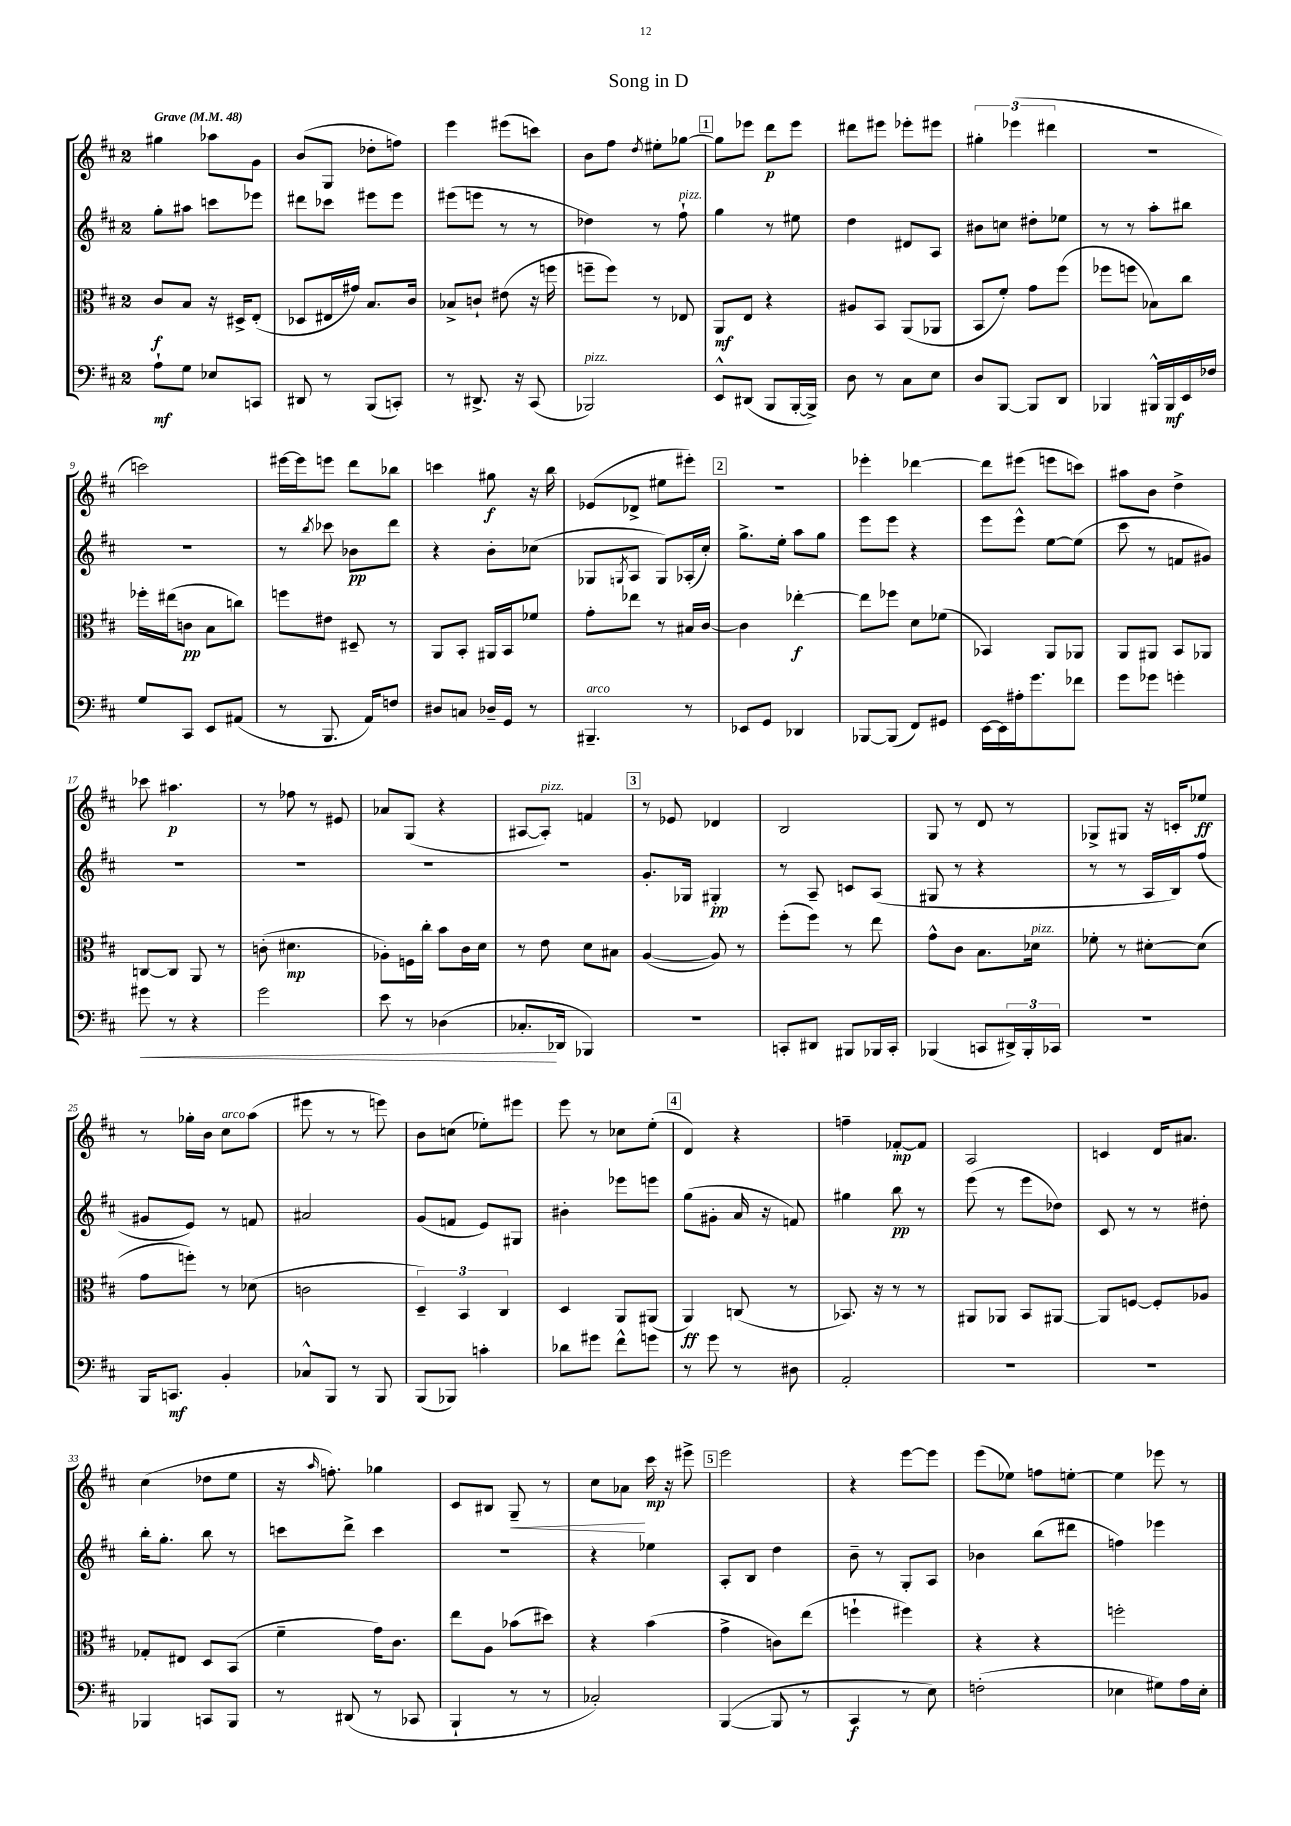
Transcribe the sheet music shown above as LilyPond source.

\header { title = "Song in D" }
<<
\new StaffGroup <<
\new Staff = "s0" {
    \clef treble \key d \major \once \override Staff.TimeSignature.style = #'single-digit \time 2/4 \tempo "Grave" 4 = 48
    gis''4 aes''8 g'8 |
    b'8( g8 des''8-. f''8) |
    e'''4 eis'''8( c'''8) |
    b'8 fis''8 \acciaccatura { d''8 } eis''8-. ges''8~ |
    \mark \markup { \box "1" } ges''8 ees'''8 d'''8\p ees'''8 |
    dis'''8 eis'''8 ees'''8-. eis'''8 |
    \tuplet 3/2 { gis''4-. ees'''4( dis'''4 } |
    R2 |
    c'''2) |
    eis'''16~ eis'''16 e'''8 d'''8 bes''8 |
    c'''4 gis''8\f r16 b''16 |
    ees'8( des'8-> eis''8 eis'''8-.) |
    \mark \markup { \box "2" } R2 |
    ees'''4-. des'''4~ |
    des'''8 eis'''8( e'''8 c'''8) |
    ais''8 b'8 d''4-> |
    ces'''8 ais''4.\p |
    r8 fes''8 r8 eis'8 |
    aes'8 g8( r4 |
    ais8~ ais8-.^\markup { \italic "pizz." }) f'4 |
    \mark \markup { \box "3" } r8 ees'8 des'4 |
    b2 |
    g8 r8 d'8 r8 |
    ges8-> gis8 r16 c'16-. ees''8\ff |
    r8 ges''16-. b'16 cis''8^\markup { \italic "arco" } a''8( |
    eis'''8 r8 r8 e'''8) |
    b'8 c''8( ees''8-.) eis'''8 |
    e'''8 r8 ces''8 e''8-.( |
    \mark \markup { \box "4" } d'4) r4 |
    f''4-- fes'8~-.\mp fes'8 |
    a2 |
    c'4 d'16 ais'8. |
    cis''4( des''8 e''8 |
    r16 \grace { a''16 } f''8.-.) ges''4 |
    cis'8 bis8 g8--\< r8 |
    cis''8 aes'8\! cis'''16\mp r16 eis'''8-> |
    \mark \markup { \box "5" } e'''2 |
    r4 e'''8~ e'''8 |
    e'''8( ees''8) f''8 e''8~-. |
    e''4 ees'''8 r8 \bar "|." |
}
\new Staff = "s1" {
    \clef treble \key d \major \once \override Staff.TimeSignature.style = #'single-digit \time 2/4
    g''8-. ais''8 c'''8 ees'''8 |
    dis'''8 ces'''8 eis'''8 eis'''8 |
    eis'''8( e'''8 r8 r8 |
    des''4) r8 fis''8-!^\markup { \italic "pizz." } |
    \mark \markup { \box "1" } g''4 r8 eis''8 |
    d''4 dis'8 a8 |
    bis'8 c''8 dis''8-. ees''8 |
    r8 r8 a''8-. bis''8 |
    R2 |
    r8 \acciaccatura { b''8 } ces'''8 bes'8\pp d'''8 |
    r4 b'8-. ces''8( |
    ges8 \acciaccatura { g8 } a8 g8) aes16-.( cis''16-.) |
    \mark \markup { \box "2" } g''8.-> e''16-. a''8 g''8 |
    e'''8 e'''8 r4 |
    e'''8 e'''8-^ e''8~ e''8( |
    cis'''8 r8 f'8 gis'8) |
    R2 |
    R2 |
    R2 |
    R2 |
    \mark \markup { \box "3" } g'8.-. ges16 gis4-.\pp |
    r8 a8-- c'8 a8( |
    gis8 r8 r4 |
    r8 r8 a16 b16) fis''8( |
    gis'8 e'8) r8 f'8 |
    ais'2 |
    g'8( f'8 e'8) gis8 |
    bis'4-. ees'''8 e'''8 |
    \mark \markup { \box "4" } g''8( gis'8-. a'16 r16 f'8) |
    gis''4 b''8\pp r8 |
    e'''8( r8 e'''8 des''8) |
    cis'8 r8 r8 dis''8-. |
    b''16-. g''8.-. b''8 r8 |
    c'''8 d'''8-> c'''4 |
    r2 |
    r4 ees''4 |
    \mark \markup { \box "5" } a8-. b8 d''4 |
    b'8-- r8 g8-. a8 |
    bes'4 b''8( dis'''8 |
    f''4) ees'''4 \bar "|." |
}
\new Staff = "s2" {
    \clef alto \key d \major \once \override Staff.TimeSignature.style = #'single-digit \time 2/4
    cis'8\f b8 r16 dis16-> e8-.( |
    des8 eis16 gis'16) b8. cis'16 |
    bes8-> c'8-! eis'8( r16 f''16 |
    f''8-- f''8) r8 ees8 |
    \mark \markup { \box "1" } a,8\mf e8 r4 |
    ais8 b,8 a,8( aes,8 |
    b,8 fis'8-.) g'8 fis''8( |
    fes''8 f''8 bes8) cis''8 |
    fes''16-. eis''16( c'8\pp b8 c''8) |
    f''8 eis'8 dis8-- r8 |
    a,8 b,8-. ais,16 b,16 fes'8 |
    g'8-. ees''8 r8 bis16 cis'16~ |
    \mark \markup { \box "2" } cis'4 ees''4~-.\f |
    ees''8 fes''8 d'8 fes'8( |
    bes,4) a,8 aes,8 |
    a,8 ais,8 b,8 aes,8 |
    c8~ c8 a,8 r8 |
    c'8-.( dis'4.\mp |
    aes8-.) f16 cis''16-. b'8 cis'16 d'16 |
    r8 e'8 d'8 bis8 |
    \mark \markup { \box "3" } a4~( a8) r8 |
    fis''8-.( fis''8) r8 e''8 |
    g'8-^ cis'8 b8. des'16^\markup { \italic "pizz." } |
    fes'8-. r8 dis'8~-. dis'8( |
    g'8 f''8-.) r8 des'8( |
    c'2 |
    \tuplet 3/2 { d4--) b,4 cis4 } |
    d4 a,8 ais,8( |
    \mark \markup { \box "4" } a,4\ff) c8( r8 |
    bes,8.) r16 r8 r8 |
    ais,8 aes,8 b,8 ais,8~ |
    ais,8 f8~ f8-. aes8 |
    ges8-. eis8 d8 b,8( |
    fis'4-- g'16) cis'8. |
    e''8 a8 bes'8( dis''8) |
    r4 b'4( |
    \mark \markup { \box "5" } g'4-> c'8) e''8( |
    f''4-! fis''4) |
    r4 r4 |
    f''2-. \bar "|." |
}
\new Staff = "s3" {
    \clef bass \key d \major \once \override Staff.TimeSignature.style = #'single-digit \time 2/4
    a8-!\mf g8 ees8 c,8 |
    dis,8 r8 b,,8( c,8-.) |
    r8 dis,8.-> r16 cis,8( |
    bes,,2^\markup { \italic "pizz." }) |
    \mark \markup { \box "1" } e,8-^ dis,8( b,,8 b,,16~-. b,,16->) |
    d8 r8 cis8 e8 |
    d8 b,,8~ b,,8 d,8 |
    bes,,4 bis,,16-^ bis,,16\mf e,16 fes16 |
    g8 cis,8 e,8 ais,8( |
    r8 b,,8. a,16) f8 |
    dis8 c8 des16-- g,16 r8 |
    bis,,4.--^\markup { \italic "arco" } r8 |
    \mark \markup { \box "2" } ees,8 g,8 des,4 |
    bes,,8~ bes,,8( fis,8) gis,8 |
    e,16~ e,16 ais16-. g'8. fes'8 |
    g'8 ges'8 g'4-. |
    gis'8\< r8 r4 |
    g'2 |
    e'8 r8 des4( |
    ces8.-.\! des,16 bes,,4) |
    \mark \markup { \box "3" } R2 |
    c,8-. dis,8 bis,,8 bes,,16 c,16-. |
    bes,,4( c,8 \tuplet 3/2 { dis,16->) bes,,16-. ces,16 } |
    R2 |
    b,,16 c,8.\mf b,4-. |
    ces8-^ b,,8 r8 b,,8 |
    b,,8( bes,,8) c'4-. |
    des'8 gis'8 fis'8-^ g'8 |
    \mark \markup { \box "4" } r8 g'8 r8 dis8 |
    a,2-. |
    R2 |
    R2 |
    bes,,4 c,8 bes,,8 |
    r8 dis,8( r8 ces,8 |
    b,,4-! r8 r8 |
    ces2-.) |
    \mark \markup { \box "5" } b,,4~( b,,8 r8 |
    cis,4\f r8 e8) |
    f2-.( |
    ees4 gis8) a16 ees16-. \bar "|." |
}
>>
>>
